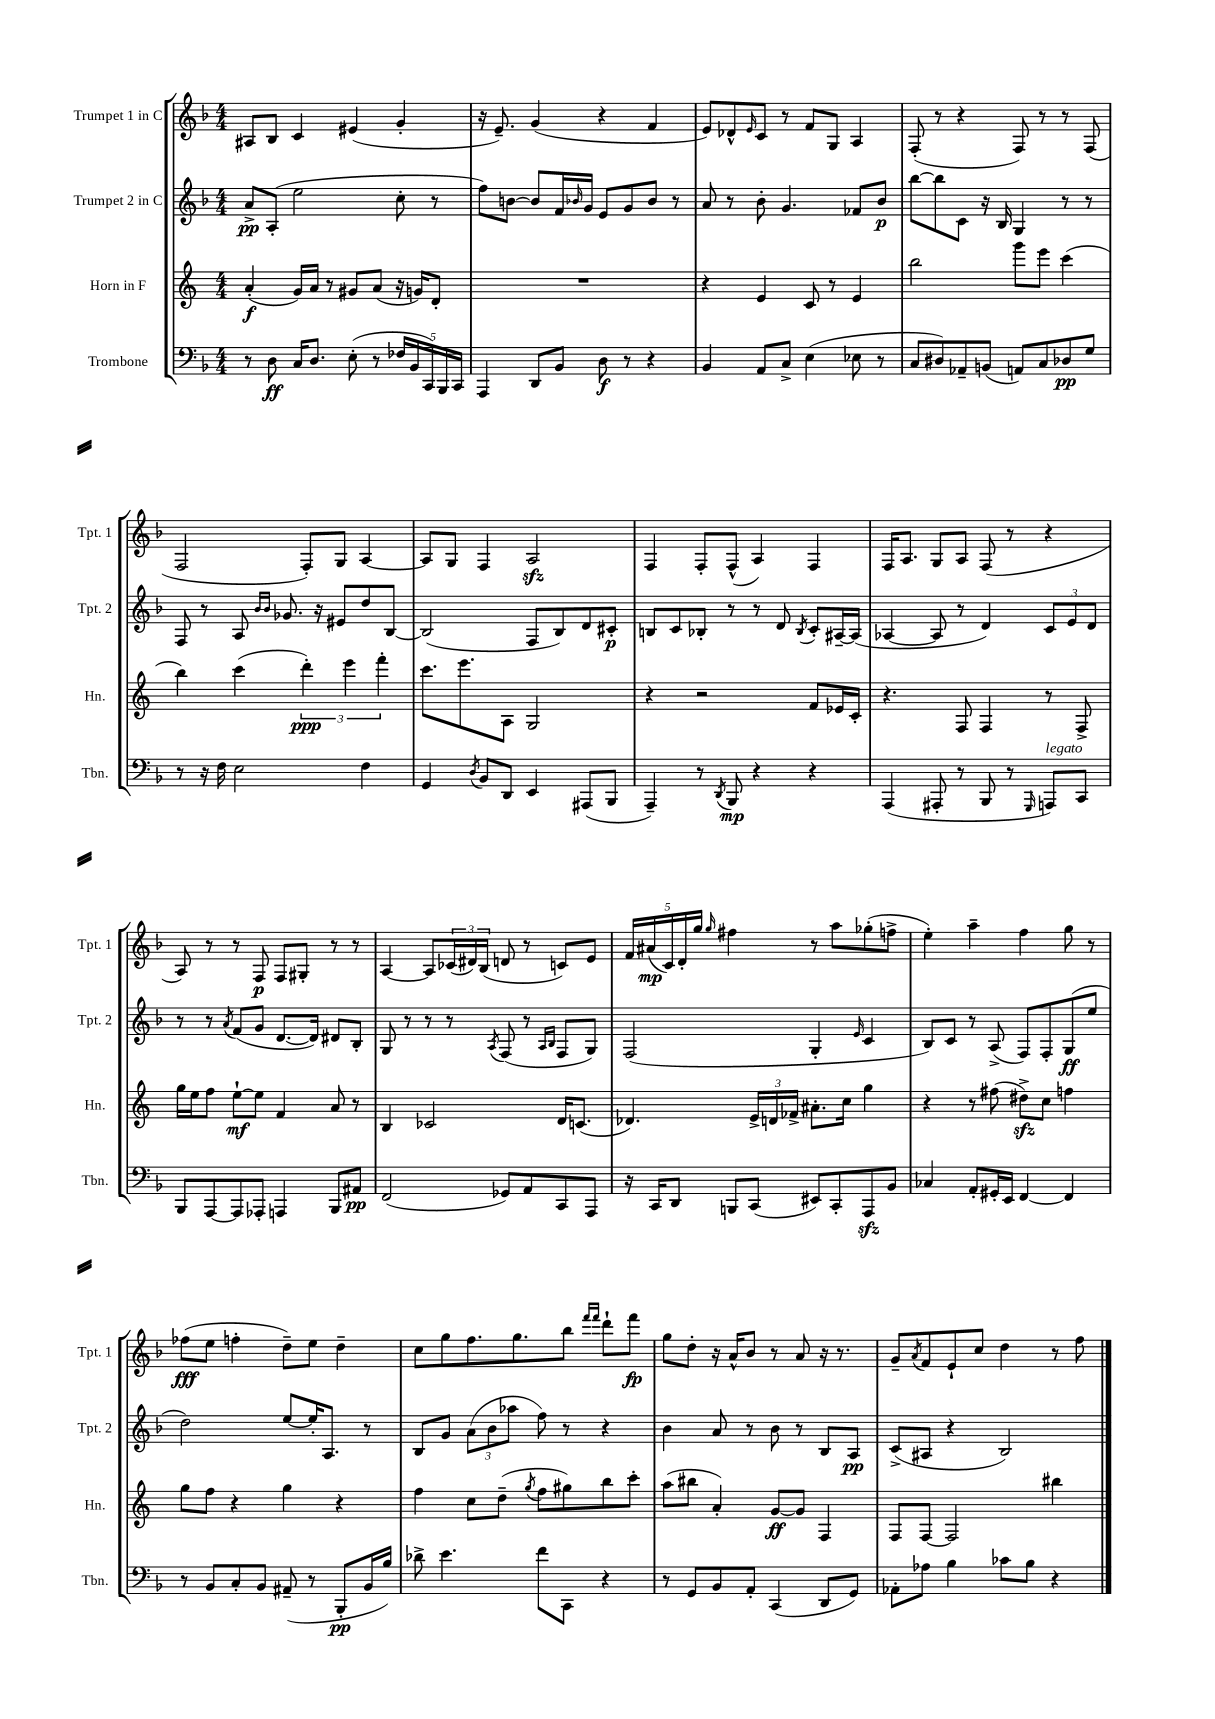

**kern	**kern	**kern	**kern
*staff4	*staff3	*staff2	*staff1
*clefF4	*clefG2	*clefG2	*clefG2
*k[b-]	*k[]	*k[b-]	*k[b-]
*M4/4	*M4/4	*M4/4	*M4/4
8r	(4a'	8a^	8A#
8D	.	(8A'	8B-
16C	16g)	2ee	4c
8.D	16a	.	.
.	8r	.	.
(8E'	8g#	.	(4e#
8r	(8a	.	.
20F-	16r	8cc'	4g'
20BB-	.	.	.
.	16g)	.	.
20CC)	.	.	.
.	8d'	8r	.
20BBB-	.	.	.
20CC	.	.	.
=	=	=	=
4AAA	1r	8ff)	16r
.	.	.	8.e~)
.	.	[8b	.
8DD	.	8b]	(4g
8BB-	.	16f	.
.	.	16qqb-	.
.	.	16g	.
8D	.	8e	4r
8r	.	8g	.
4r	.	8b-	4f
.	.	8r	.
=	=	=	=
4BB-	4r	8a	8e)
.	.	8r	8d-^^
.	.	.	16qqe
8AA	4e	8b-'	8c
8C^	.	4.g	8r
(4E	8c	.	8f
.	8r	.	8G
8E-	4e	8f-	4A
8r	.	8b-	.
=	=	=	=
8C	2bb	[8bb-	(8F'
8D#)	.	8bb-]	8r
8AA-~	.	8c	4r
(8BB	.	16r	.
.	.	16B-	.
8AA)	8ggg	4G	8F)
8C	8eee	.	8r
8D-	(4ccc	8r	8r
8G	.	8r	(8F
=	=	=	=
8r	4bb)	8F	2F
16r	.	8r	.
16F	.	.	.
2E	(4ccc	8A	.
.	.	16qqb-	.
.	.	16qqb-	.
.	.	8.g-	.
.	6ddd')	.	8F')
.	.	16r	.
.	.	8e#	8G
.	6eee	.	.
4F	.	8dd	[4A
.	6fff'	.	.
.	.	[8B-	.
=	=	=	=
4GG	8.ccc	(2B-]	8A]
.	.	.	8G
.	8.eee	.	.
8qD	.	.	.
8BB-	.	.	4F
8DD	8A	.	.
4EE	2G	8F	2A
.	.	8B-)	.
(8AAA#	.	8d	.
8BBB-	.	8c#'	.
=	=	=	=
4AAA~)	4r	8B	4F
.	.	8c	.
8r	2r	8B-'	8F'
8qDD	.	.	.
8BBB-	.	8r	(8F^^
4r	.	8r	4A)
.	.	8d	.
.	.	8qB-	.
4r	8f	8c'	4F
.	16e-	[16A#~	.
.	16c'	(16A#]	.
=	=	=	=
(4AAA	4.r	[4A-	16F
.	.	.	8.A
8AAA#'	.	8A-]	8G
8r	8F	8r	8A
8BBB-	4F	4d)	(8F
8r	.	.	8r
16qqGGG	.	.	.
8AAA)	8r	12c	4r
.	.	12e	.
8CC	8F^	.	.
.	.	12d	.
=	=	=	=
8BBB-	16gg	8r	8A)
.	16ee	.	.
[8AAA	8ff	8r	8r
.	.	8qa	.
8AAA]	[8ee`	(8f	8r
8AAA-'	8ee]	8g	8F
4AAA	4f	[8.d	8F
.	.	.	8G#'
.	.	16d])	.
8BBB-	8a	8d#	8r
8AA#	8r	8B-'	8r
=	=	=	=
(2FF	4B	8G	[4A
.	.	8r	.
.	2c-	8r	8A]
.	.	8r	(24c-
.	.	.	24d#)
.	.	.	(24B-
.	.	8qA	.
8GG-)	.	(8F	8d
8AA	.	8r	8r
.	.	16qqA	.
.	.	16qqB-	.
8CC	16d	8F	8c)
.	(8.c	.	.
8AAA	.	8G)	8e
=	=	=	=
16r	4.d-)	(2F	20f
.	.	.	(20a#
16CC	.	.	.
.	.	.	20c)
8DD	.	.	.
.	.	.	20d'
.	.	.	20gg
.	.	.	16qqgg
8BBB	.	.	4ff#
(8CC	24e^	.	.
.	24d	.	.
.	24f-^	.	.
8EE#)	8.a#'	4G'	8r
8CC'	.	.	8aa
.	16cc	.	.
.	.	16qqe	.
8AAA	4gg	4c	(8gg-'
8BB-	.	.	8ff^
=	=	=	=
4C-	4r	8B-)	4ee')
.	.	8c	.
8AA'	8r	8r	4aa~
16GG#'	(8ff#	(8A^	.
16EE	.	.	.
[4FF	8dd#^)	8F)	4ff
.	8cc	8F'	.
4FF]	4ff	(8G	8gg
.	.	8ee	8r
=	=	=	=
8r	8gg	2dd)	(8ff-
8BB-	8ff	.	8ee
8C'	4r	.	4ff'
8BB-	.	.	.
(8AA#~	4gg	[8ee	8dd~)
8r	.	16ee']	8ee
.	.	8.A	.
8BBB-'	4r	.	4dd~
16BB-	.	8r	.
16B-)	.	.	.
=	=	=	=
8d-^	4ff	8B-	8cc
4.e	.	8g	8gg
.	8cc	(12a	8.ff
.	.	12b-	.
.	(8dd~	.	.
.	.	12aa-	.
.	.	.	8.gg
.	8qgg	.	.
8f	8ff	8ff)	.
8CC	8gg#)	8r	8bb-
.	.	.	16qqfff
.	.	.	16qqfff
4r	8bb	4r	8ddd`
.	8ccc'	.	8fff
=	=	=	=
8r	(8aa	4b-	8gg
8GG	8bb#	.	8dd'
8BB-	4a')	8a	16r
.	.	.	16a^^
8AA'	.	8r	8b-
(4CC	[8g	8b-	8r
.	8g]	8r	8a
8DD	4F	8B-	16r
.	.	.	8.r
8GG)	.	8A	.
=	=	=	=
8AA-'	8F	(8c^	8g~
.	.	.	8qa
8A-	[8F	8A#	8f
4B-	2F]	4r	8e`
.	.	.	8cc
8c-	.	2B-)	4dd
8B-	.	.	.
4r	4bb#	.	8r
.	.	.	8ff
==	==	==	==
*-	*-	*-	*-
